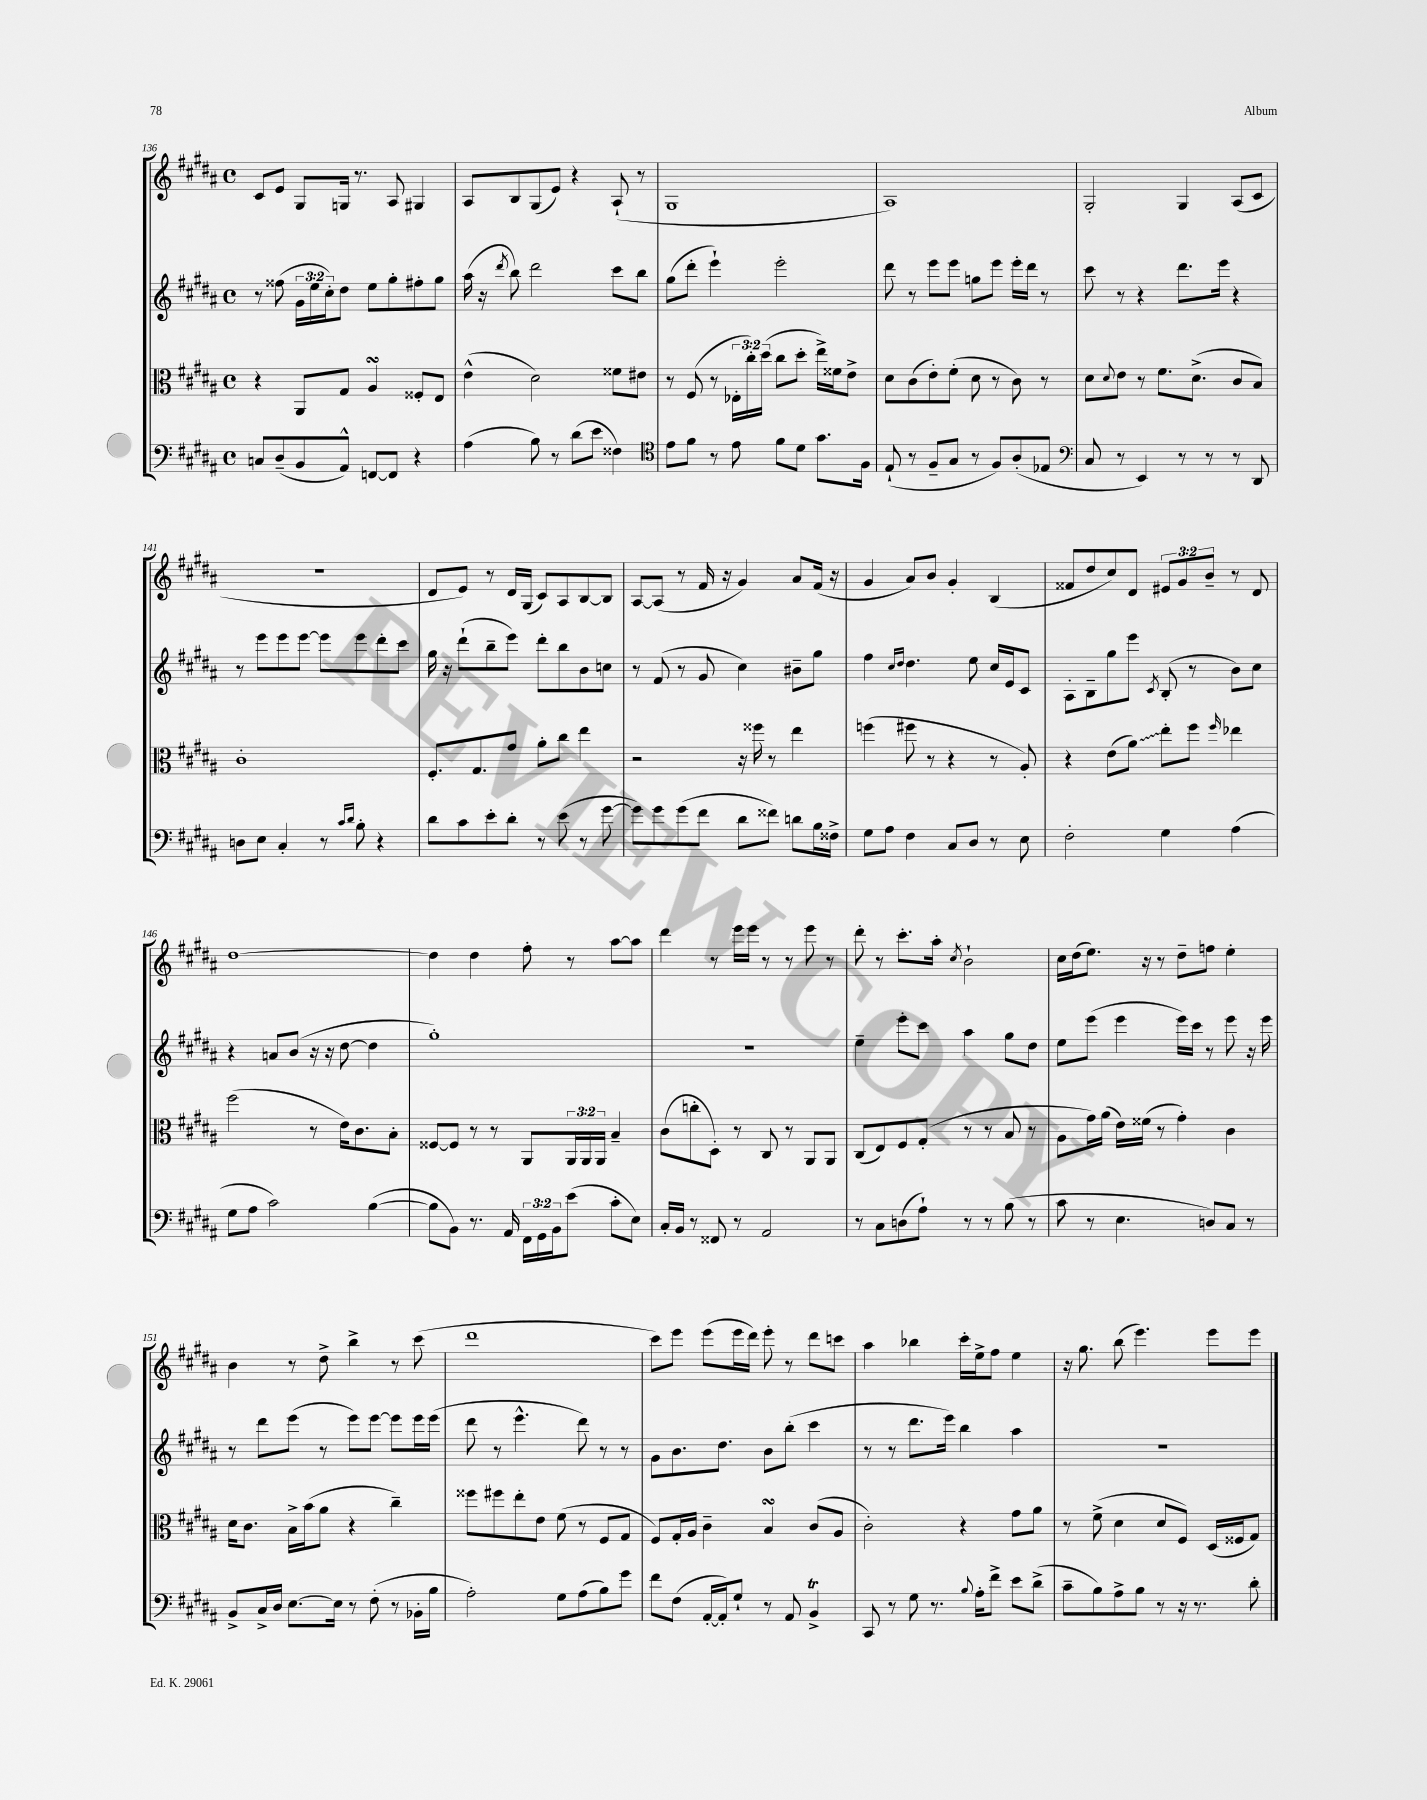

**kern	**kern	**kern	**kern
*staff4	*staff3	*staff2	*staff1
*clefF4	*clefC3	*clefG2	*clefG2
*k[f#c#g#d#a#]	*k[f#c#g#d#a#]	*k[f#c#g#d#a#]	*k[f#c#g#d#a#]
*M4/4	*M4/4	*M4/4	*M4/4
*met(c)	*met(c)	*met(c)	*met(c)
8C	4r	8r	8c#
(8D#~	.	(8ff##	8e
8BB	8AA#	24g#	8G#
.	.	24ee	.
.	.	24cc#')	.
8AA#^^)	8G#	8dd#	16G
.	.	.	8.r
[8FF	4A#	8ee	.
8FF]	.	8gg#'	8A#
4r	8F##'	8ff#'	4G#
.	8E	8gg#	.
=	=	=	=
(4A#	(4e^^	(16aa#	8A#
.	.	16r	.
.	.	8qddd#	.
.	.	8bb)	8B
8B)	2d#)	2ddd#	(8G#
8r	.	.	8e)
(8d#	.	.	4r
8e	.	.	.
4F##)	8f##	8ccc#	(8A#`
.	8e#	8bb	8r
=	=	=	=
*clefC4	*	*	*
8e	8r	(8gg#	1G#
8f#	(8F#	8ddd#'	.
8r	8r	4eee`)	.
8e	24E-'	.	.
.	24cc#')	.	.
.	(24dd#	.	.
8f#	8cc#	2eee'	.
8d#	8dd#'	.	.
8.g#	16ee^)	.	.
.	16f##	.	.
.	8e^	.	.
16F#	.	.	.
=	=	=	=
(8E`	8d#	8ddd#	1A#)
8r	(8c#	8r	.
8F#~	8e')	8eee	.
8G#	(8f#'	8eee	.
8r	8d#	8gg	.
8F#)	8r	8eee	.
(8A#'	8c#)	16eee'	.
.	.	16ddd#	.
8E-	8r	8r	.
=	=	=	=
*clefF4	*	*	*
8C#	8d#	8ccc#	2G#'
.	8qqd#	.	.
8r	8e	8r	.
4EE)	8r	4r	.
.	8.f#	.	.
8r	.	8.ddd#	4G#
.	(8.d#^	.	.
8r	.	.	.
.	.	16eee	.
8r	8c#	4r	(8A#
8DD#	8B)	.	8c#
=	=	=	=
8D	1c#'	8r	1r
8E	.	8eee	.
4C#'	.	8eee	.
.	.	[8eee	.
8r	.	8eee]	.
16qqc#	.	.	.
16qqd#	.	.	.
8B'	.	8eee	.
4r	.	8ddd#'	.
.	.	8ccc#	.
=	=	=	=
8d#	8.F#'	16gg#	8d#
.	.	16r	.
8c#	.	(8ddd#`	8e)
.	8.G#	.	.
8e'	.	8bb~	8r
8d#'	8g#	8eee)	16d#
.	.	.	(16G#
8r	8a#'	8ddd#'	8c#)
(8e	8cc#	8bb	8A#
8r	4ee	8b	[8B
[8g#	.	8cc	8B]
=	=	=	=
8g#])	2r	8r	[8A#
8g#	.	(8f#	(8A#]
(8g#	.	8r	8r
8f#	.	8g#	16f#
.	.	.	16r
8d#	16r	4cc#)	4g#)
.	16ff##	.	.
8f##)	8r	.	.
8d	4ee	8b#~	8a#
16B	.	8gg#	(16f#
16F##^	.	.	16r
=	=	=	=
8G#	(4ff	4ff#	4g#
8A#	.	.	.
.	.	16qqcc#	.
.	.	16qqdd#	.
4F#	8ff#	4.dd#	8a#)
.	8r	.	8b
8C#	4r	.	4g#'
8D#	.	8ee	.
8r	8r	16cc#	(4B
.	.	16e	.
8E	8A#')	8c#	.
=	=	=	=
2F#'	4r	8A#'	8f##
.	.	8B~	8dd#
.	(8e	8gg#	8cc#)
.	8a#)	8eee	8d#
.	.	8qc#	.
4G#	8ee'	(8B'	12e#
.	.	.	12g#
.	8ff#	8r	.
.	.	.	12b~
.	16qqff#	.	.
(4A#	4ee-	8b)	8r
.	.	8cc#	8d#
=	=	=	=
8G#	(2ff#	4r	[1dd#
8A#	.	.	.
2c#)	.	8a	.
.	.	(8b	.
.	8r	16r	.
.	.	16r	.
.	16e)	[8dd#	.
.	8.c#	.	.
([4B	.	4dd#]	.
.	8B'	.	.
=	=	=	=
8B]	[8F##	1gg#')	4dd#]
8BB)	8F##]	.	.
8.r	8r	.	4dd#
.	8r	.	.
16AA#	.	.	.
24FF#	8AA#	.	8ff#'
24GG#	.	.	.
24BB	.	.	.
(8e	24AA#	.	8r
.	24AA#	.	.
.	24AA#	.	.
8c#'	4B~	.	[8aa#
8E)	.	.	8aa#]
=	=	=	=
16C#'	(8c#	1r	4ddd#
16BB	.	.	.
8r	8cc'	.	.
8FF##	8D#')	.	8r
8r	8r	.	16eee
.	.	.	16eee
2AA#	8C#	.	8r
.	8r	.	8r
.	8AA#	.	8eee
.	8AA#	.	8r
=	=	=	=
8r	(8C#	4ee~	8ddd#'
8C#	8E)	.	8r
(8D	8F#	8eee'	8.ccc#'
8A#`)	(8G#'	8ccc#	.
.	.	.	16aa#'
.	.	.	8qcc#
8r	8r	4aa#	2b`
8r	8r	.	.
(8B	8B	8gg#	.
8r	8r	8dd#	.
=	=	=	=
8c#	8A#	8ee	16cc#
.	.	.	(16dd#
8r	16g#)	(8eee	8.ee)
.	(16a#	.	.
4.E	16e)	4eee	.
.	(16f##	.	16r
.	8r	.	8r
.	4g#')	16eee)	8dd#~
.	.	16ccc#	.
8D)	.	8r	8ff
8C#	4c#	8eee	4ee'
8r	.	16r	.
.	.	16eee	.
=	=	=	=
8BB^	16d#	8r	4b
.	8.c#	.	.
16C#^	.	8ddd#	.
16D#	.	.	.
[8.E	16B^	(8eee	8r
.	(16b	.	.
.	8a#	8r	8dd#^
16E]	.	.	.
8r	4r	8eee)	4bb^
(8F#'	.	[8eee	.
8r	4cc#~)	8eee]	8r
16BB-'	.	16eee	(8ccc#
16B	.	(16eee	.
=	=	=	=
2A#')	8ff##	8ddd#	1ddd#
.	8ff#	8r	.
.	8ee'	4.eee^^	.
.	8e	.	.
8G#	(8f#	.	.
(8A#	8r	8ddd#)	.
8B)	8F#	8r	.
8g#	8G#	8r	.
=	=	=	=
8f#	8F#)	8g#	8ccc#)
(8F#	16G#'	8.b	8eee
.	16A#	.	.
[16AA#'	4c#~	.	(8eee
16AA#'])	.	8.dd#	.
8G#`	.	.	16eee
.	.	.	16ddd#)
8r	4B	8b	8eee'
8AA#	.	(8bb'	8r
4BB^	(8c#	4ccc#	8ddd#
.	8A#	.	8ccc
=	=	=	=
8CC#	2c#')	8r	4aa#
8r	.	8r	.
8G#	.	8.ddd#	4bb-
8.r	.	.	.
.	.	16eee)	.
.	4r	4bb	16ccc#'
8qqB	.	.	.
16A#'	.	.	16ee^
8f#^	.	.	8ff#
8e	8g#	4aa#	4ee
(8d#^	8a#	.	.
=	=	=	=
8c#~	8r	1r	16r
.	.	.	8.gg#
8B)	(8f#^	.	.
8A#^	4d#	.	(8bb
8B	.	.	4.eee)
8r	8d#	.	.
16r	8F#)	.	.
8.r	.	.	.
.	(16D#	.	8eee
.	16F##	.	.
8d#'	8G#)	.	8eee
==	==	==	==
*-	*-	*-	*-
